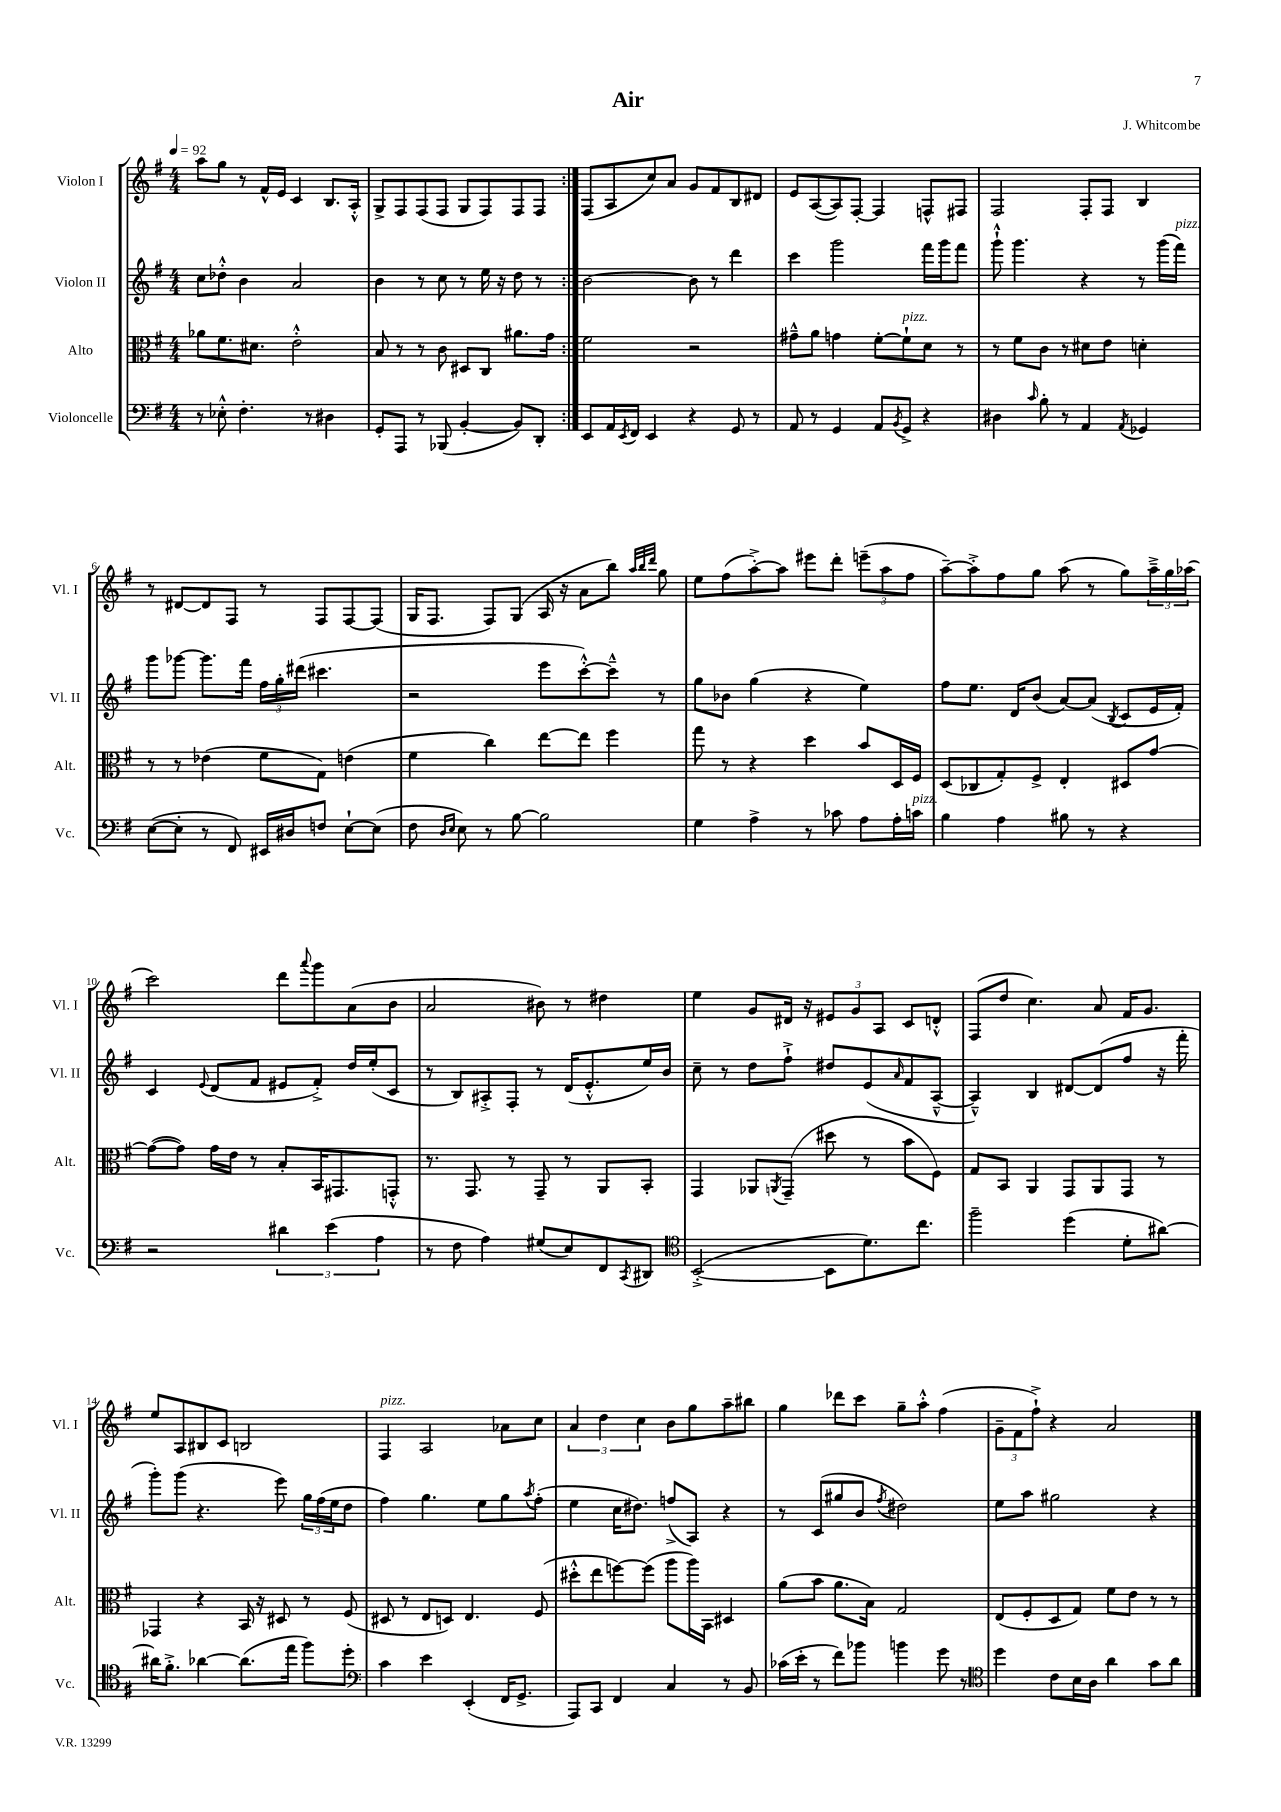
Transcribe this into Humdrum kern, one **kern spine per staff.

**kern	**kern	**kern	**kern
*staff4	*staff3	*staff2	*staff1
*clefF4	*clefC3	*clefG2	*clefG2
*k[f#]	*k[f#]	*k[f#]	*k[f#]
*M4/4	*M4/4	*M4/4	*M4/4
*MM92	*MM92	*MM92	*MM92
8r	8a-	8cc	8aa
8E-'^^	8.f#	8dd-'^^	8gg
4.F#'	.	4b	8r
.	8.d#	.	.
.	.	.	16f#^^
.	.	.	16e
.	2e'^^	2a	4c
8r	.	.	.
4D#	.	.	8.B
.	.	.	16A'^^
=	=	=	=
8GG'	8B	4b	8G^
8AAA	8r	.	8F#
8r	8r	8r	(8F#
(8BBB-	8c	8cc	8F#
[4BB'	8D#	8r	8G
.	8C	16ee	8F#)
.	.	16r	.
8BB])	8.a#	8dd	8F#
8DD'	.	8r	8F#
.	16g	.	.
=:|!	=:|!	=:|!	=:|!
8EE	2f#	[2b	(8F#
16AA	.	.	8A
8qEE	.	.	.
16FF#	.	.	.
4EE	.	.	8cc)
.	.	.	8a
4r	2r	8b]	8g
.	.	8r	8f#
8GG	.	4ddd	8B
8r	.	.	8d#
=	=	=	=
8AA	8g#~^^	4ccc	8e
8r	8a	.	([8A
4GG	4g	2ggg	8A])
.	.	.	[8F#'
8AA	[8f#'	.	4F#]
8qBB	.	.	.
8GG^	8f#`]	.	.
4r	8d	16fff#	8F^^
.	.	16ggg	.
.	8r	8fff#	8F#
=	=	=	=
4D#	8r	8ggg`^^	2F#
.	8f#	4.ggg	.
16qqc	.	.	.
8B'	8c	.	.
8r	8r	.	.
4AA	8d#	4r	8F#'
.	8e	.	8F#
8qAA	.	.	.
4GG-	4d'	8r	4B
.	.	(16ggg	.
.	.	16fff#)	.
=	=	=	=
([8E	8r	8ggg	8r
8E']	8r	[8ggg-	[8d#
8r	(4e-	8.ggg-]	8d#]
8FF#)	.	.	8F#
.	.	16fff#	.
16EE#	8f#	24ff#	8r
.	.	24gg'	.
16D#	.	.	.
.	.	(24ddd#	.
8F	8G)	4.ccc#	8F#
[8E`	(4e	.	[8F#
(8E]	.	.	(8F#]
=	=	=	=
8F#	4f#	2r	16G
.	.	.	8.F#
16qqD	.	.	.
16qqE	.	.	.
8E)	.	.	.
8r	4cc)	.	8F#)
[8B	.	.	(8G
2B]	[8ee	8eee	16A
.	.	.	16r
.	8ee]	[8ccc'^^)	8a
.	4ff#	8ccc~^^]	8bb)
.	.	.	32qqaa
.	.	.	32qqbb
.	.	.	32qqddd
.	.	8r	8gg
=	=	=	=
4G	8gg	8gg	8ee
.	8r	8b-	(8ff#
4A^	4r	(4gg	[8aa'^)
.	.	.	8aa]
8r	4dd	4r	8eee#
8c-	.	.	8ddd'
8A	8b	4ee)	(12eee~
.	.	.	12aa
16A'	16D	.	.
.	.	.	12ff#
16c	16F#	.	.
=	=	=	=
4B	(8D	8ff#	[8aa~)
.	8C-	8.ee	8aa'^]
4A	8G')	.	8ff#
.	.	16d	.
.	8F#^	(8b	8gg
8B#	4E'	[8a)	(8aa
8r	.	(8a]	8r
.	.	8qB	.
4r	8D#	8c	8gg)
.	[8g	16e	24aa~^
.	.	.	24gg
.	.	16f#')	.
.	.	.	(24aa-
=	=	=	=
2r	(8g_	4c	2ccc)
.	8g])	.	.
.	.	8qqe	.
.	16g	(8d	.
.	16e	.	.
.	8r	8f#	.
6d#	8B'	8e#	8ddd
.	.	.	8qqaaa
.	16BB	8f#'^)	8ggg
(6e	.	.	.
.	8.GG#	.	.
.	.	16dd	(8a
.	.	(16ee'	.
6A	.	.	.
.	8GG'^^	8c	8b
=	=	=	=
8r	8.r	8r	2a
8F#	.	8B)	.
.	8.GG	.	.
4A)	.	8A#'^	.
.	8r	8F#'	.
(8G#	8GG~	8r	8b#)
8E)	8r	(16d	8r
.	.	8.e'^^	.
8FF#	8AA	.	4dd#
8qCC	.	.	.
8DD#	8BB'	16ee)	.
.	.	16b	.
=	=	=	=
*clefC4	*	*	*
([2BB'^	4GG	8cc~	4ee
.	.	8r	.
.	8AA-	8dd	8g
.	8qAA	.	.
.	(8GG~	8ff#`^	16d#
.	.	.	16r
8BB]	8dd#	8dd#	12e#
.	.	.	12g
8.d)	8r	(8e	.
.	.	.	12A
.	.	16qqa	.
.	8b	8f#	8c
8.cc	.	.	.
.	8F#)	[8A~^^	8d'^^
=	=	=	=
2ff#~	8G	4A~^^])	(8F#
.	8BB	.	8dd
.	4AA	4B	4.cc)
(4dd	8GG	[8d#	.
.	8AA	(8d#]	8a
8d'	8GG	8ff#	16f#
.	.	.	8.g
[8a#)	8r	16r	.
.	.	16fff#'	.
=	=	=	=
16a#]	4GG-	8ggg')	8ee
8.f#'^	.	.	.
.	.	(8ggg	8A
[4a-	4r	4.r	8B#
.	.	.	8c
(8.a-]	16BB	.	2B
.	16r	.	.
.	8D#	8eee)	.
16ee	.	.	.
8ff#)	8r	24gg	.
.	.	(24ff#	.
.	.	24ee	.
8dd'	(8F#	8dd	.
=	=	=	=
*clefF4	*	*	*
4c	8D#	4ff#)	4F#
.	8r	.	.
4e	8E	4.gg	2A
.	8D)	.	.
(4EE'	4.E	.	.
.	.	8ee	.
16FF#	.	8gg	8a-
8.GG^	.	.	.
.	.	8qaa	.
.	(8F#	(8ff#'	8cc
=	=	=	=
8AAA)	8dd#'^^	4ee	6a
8CC	8ee	.	.
.	.	.	6dd
4FF#	[8ff)	16cc	.
.	.	8.dd#)	.
.	.	.	6cc
.	(8ff]	.	.
4C	8aa	(8ff^	8b
.	16aa)	8A)	8gg
.	16BB	.	.
8r	4D#	4r	8aa~
8BB	.	.	8bb#
=	=	=	=
(16c-	(8a	8r	4gg
16e'	.	.	.
8r	8b	(8c	.
8f#)	8.a	8gg#	8ddd-
8b-	.	8b	8ccc
.	16B)	.	.
.	.	8qff#	.
4b	2G	2dd#)	8gg~
.	.	.	8aa'^^
8g	.	.	(4ff#
8r	.	.	.
=	=	=	=
*clefC4	*	*	*
4dd	(8E	8ee	12g~
.	.	.	12f#
.	8F#'	8aa	.
.	.	.	12ff#`^)
8c	8D	2gg#	4r
16B	8G)	.	.
16A	.	.	.
4a	8f#	.	2a
.	8e	.	.
8g	8r	4r	.
8a	8r	.	.
==	==	==	==
*-	*-	*-	*-
